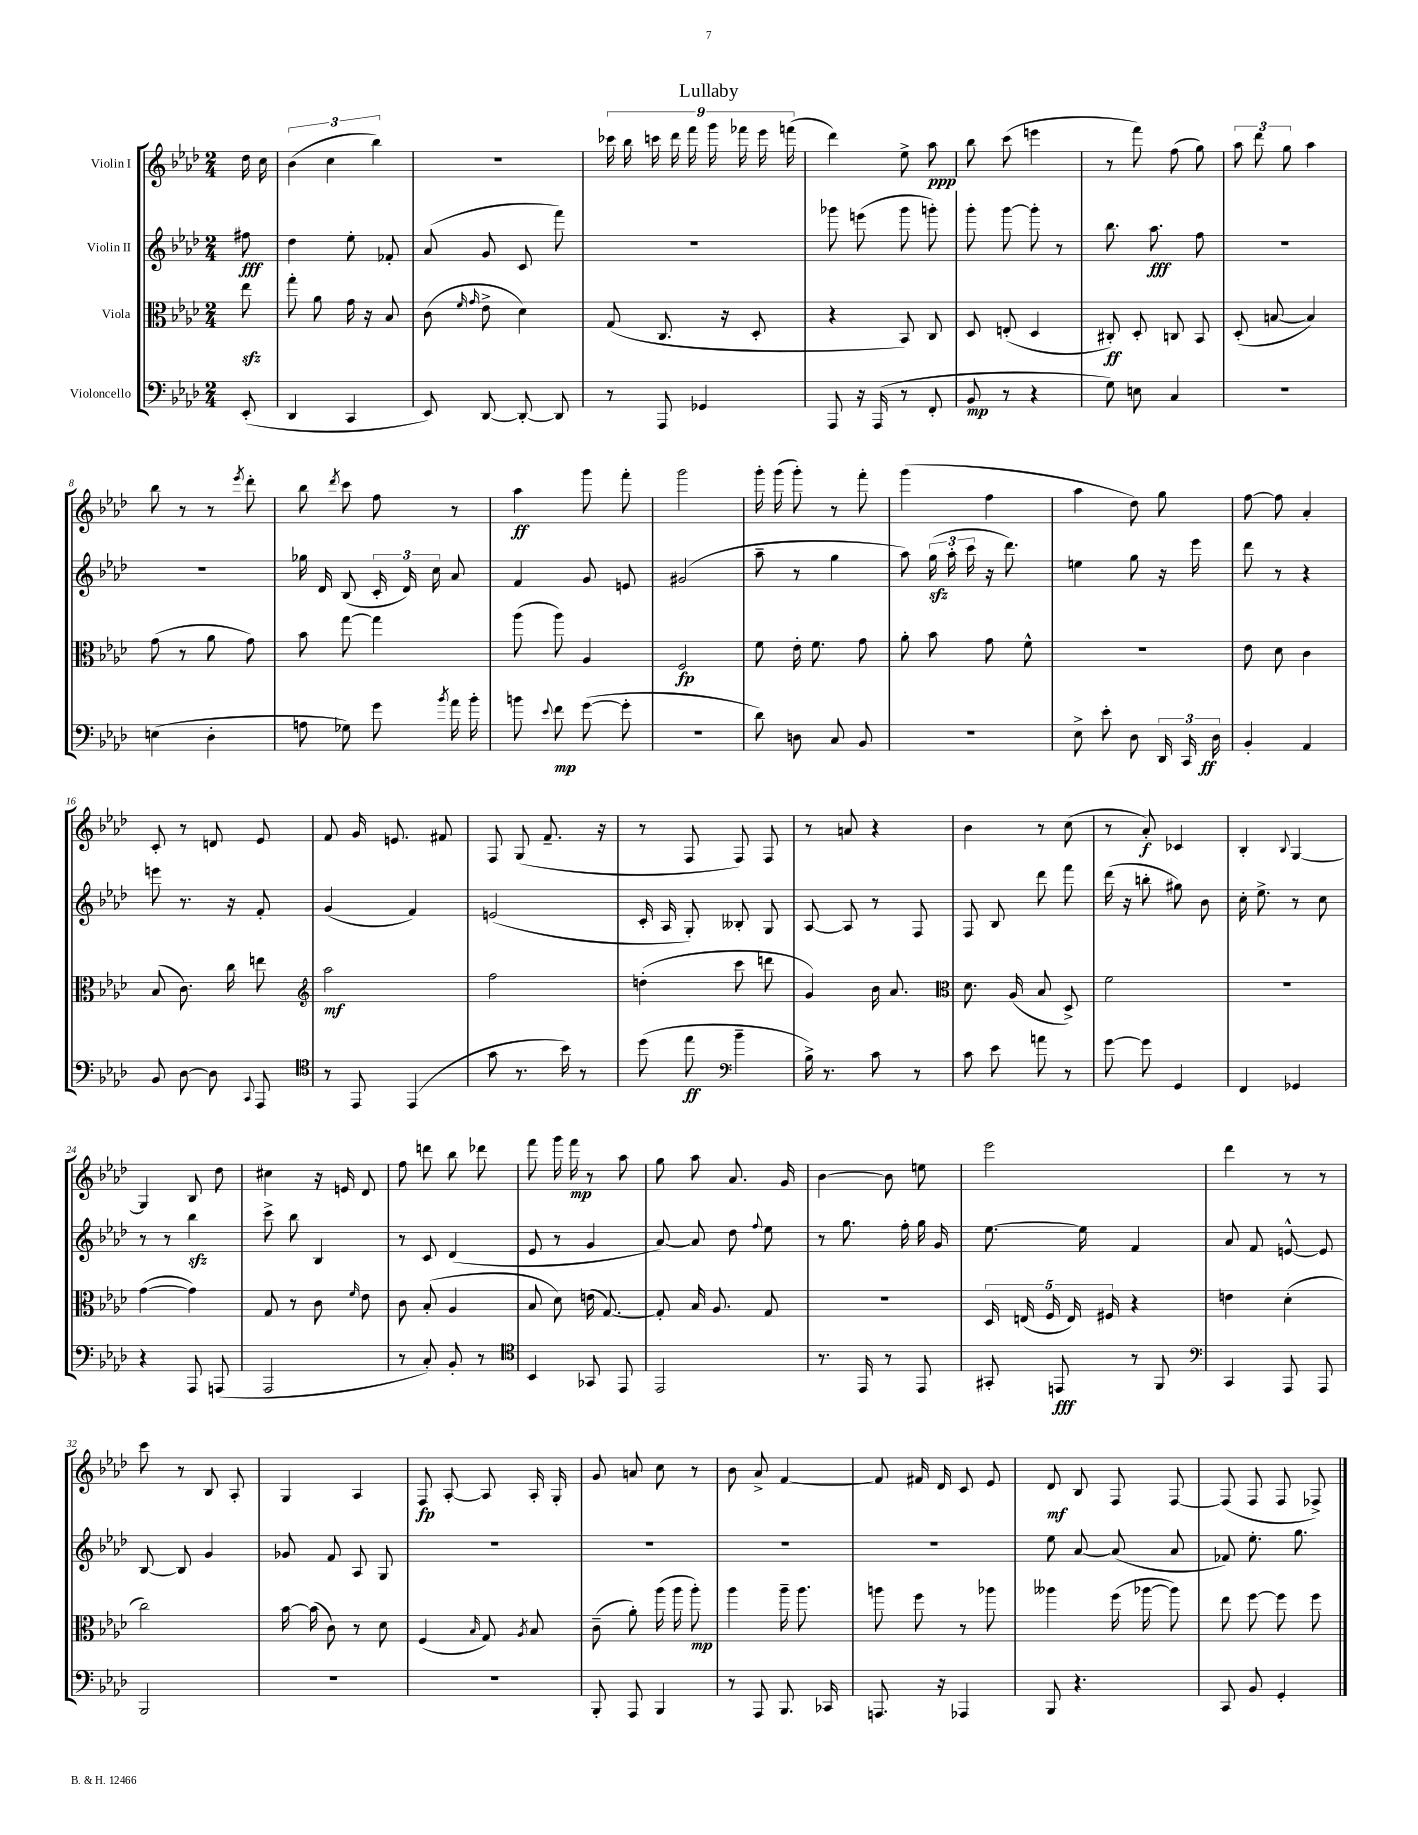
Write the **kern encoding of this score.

**kern	**kern	**kern	**kern
*staff4	*staff3	*staff2	*staff1
*clefF4	*clefC3	*clefG2	*clefG2
*k[b-e-a-d-]	*k[b-e-a-d-]	*k[b-e-a-d-]	*k[b-e-a-d-]
*M2/4	*M2/4	*M2/4	*M2/4
(8EE-'/	8ee-\	8ff#\	16dd-\
.	.	.	16cc\
=	=	=	=
4DD-/	8gg'\	4dd-\	(6b-\
.	8a-\	.	.
.	.	.	6cc\
4CC/	16g\	8ee-'\	.
.	16r	.	.
.	.	.	6bb-\)
.	8B-/	8f-'/	.
=	=	=	=
8EE-/)	(8c\	(8a-/	2r
.	16qqf/	.	.
.	16qqg/	.	.
[8DD-/	8e-^\	8g/	.
8DD-'/_	4d-\)	8c/	.
8DD-/]	.	8fff\)	.
=	=	=	=
8r	(8G/	2r	18ccc-\
.	.	.	18bb-\
.	.	.	18ccc\
8AAA-/	8.C/	.	.
.	.	.	18ddd-\
.	.	.	18fff\
4GG-/	.	.	.
.	.	.	18ggg\
.	16r	.	.
.	.	.	18fff-\
.	8D-'/	.	.
.	.	.	18eee-\
.	.	.	(18fff\
=	=	=	=
8AAA-/	4r	8ggg-\	4ddd-\)
16r	.	(8eee\	.
(16AAA-/	.	.	.
8r	8BB-/)	8ggg-\	8ee-^\
8FF'/	8C/	8ggg'\)	8aa-\
=	=	=	=
8BB-/	8D-/	8ggg'\	8bb-\
8r	(8E'/	[8ggg\	(8ccc\
4r	4D-/	8ggg'\]	4eee\
.	.	8r	.
=	=	=	=
8G\)	8C#'/)	8.bb-\	8r
8E\	8D-'/	.	8fff\)
.	.	8.aa-\	.
4C/	8C/	.	(8ff\
.	8BB-/	8ff\	8gg\)
=	=	=	=
2r	(8D-'/	2r	12aa-\
.	.	.	12ddd-\
.	[8B/	.	.
.	.	.	12gg\
.	4B/])	.	4aa-\
=	=	=	=
(4E\	(8g\	2r	8bb-\
.	8r	.	8r
4D-'\	8a-\	.	8r
.	.	.	8qeee-/
.	8g\)	.	8ddd-'\
=	=	=	=
8A\	8b-\	16gg-\	8bb-\
.	.	16d-/	.
.	.	.	8qddd-/
8G-\)	[8gg\	(8B-/	8ccc\
8g\	4gg\]	24c'/	8ff\
.	.	24d-/)	.
.	.	24cc\	.
8qb-/	.	.	.
16a-\	.	8a-/	8r
16b-'\	.	.	.
=	=	=	=
8b\	(8aa-\	4f/	4aa-\
8qqe-/	.	.	.
8f\	8aa-\)	.	.
([8g\	4A-/	8g/	8ggg\
8g'\]	.	8e/	8fff'\
=	=	=	=
2r	2F/	(2g#/	2ggg\
=	=	=	=
8d-\)	8f\	8aa-~\	16ggg'\
.	.	.	(16ggg\
8D\	16e-'\	8r	8ggg'\)
.	8.f\	.	.
8C/	.	4gg\	8r
8BB-/	8g\	.	8fff'\
=	=	=	=
2r	8a-'\	8aa-\)	(4ggg\
.	8b-\	(24gg\	.
.	.	24aa-'\	.
.	.	24ccc\	.
.	8g\	16r	4ff\
.	.	8.ddd-\)	.
.	8f^^\	.	.
=	=	=	=
8E-^\	2r	4ee\	4aa-\
8e-'\	.	.	.
8D-\	.	8gg\	8dd-\)
24DD-/	.	16r	8gg\
24CC/	.	.	.
.	.	16eee-\	.
24D-\	.	.	.
=	=	=	=
4BB-'/	8e-\	8ddd-\	[8ff\
.	8d-\	8r	8ff\]
4AA-/	4c\	4r	4a-'/
=	=	=	=
8BB-/	(8B-/	8eee\	8c'/
[8D-\	8.c\)	8.r	8r
8D-\]	.	.	8d/
.	16cc\	16r	.
8qqCC/	.	.	.
8AAA-/	8ee\	8f'/	8e-/
=	=	=	=
*clefC4	*clefG2	*	*
8r	2aa-\	(4g/	8f/
8EE-/	.	.	16g/
.	.	.	8.e/
(4EE-/	.	4f/)	.
.	.	.	8f#/
=	=	=	=
8g\	2ff\	(2e/	8F/
8.r	.	.	(8G/
.	.	.	8.f~/
16b-\)	.	.	.
8r	.	.	.
.	.	.	16r
=	=	=	=
(8dd-\	(4dd'\	16c'/	8r
.	.	16A-/	.
8ee-\	.	8G'/)	8F/
*clefF4	*	*	*
4b-~\	8ccc\	8B--'/	8F/)
.	8ddd\	8G/	8F/
=	=	=	=
16B-^\)	4g/)	[8A-/	8r
8.r	.	.	.
.	.	8A-/]	8a/
8c\	16b-\	8r	4r
.	8.a-/	.	.
8r	.	8F/	.
=	=	=	=
*	*clefC3	*	*
8c\	8.d-\	8F/	4b-\
8e-\	.	8B-/	.
.	(16A-/	.	.
8a\	8B-/	8ddd-\	8r
8r	8D-^/)	8fff\	(8cc\
=	=	=	=
[8g\	2f\	(16ddd-\	8r
.	.	16r	.
8g\]	.	8bb'\	8a-'/)
4GG/	.	8gg#\)	4c-/
.	.	8b-\	.
=	=	=	=
4FF/	2r	16cc'\	4B-'/
.	.	8.ee-^\	.
.	.	.	8qqB-/
4GG-/	.	8r	[4G/
.	.	8cc\	.
=	=	=	=
4r	([4g\	8r	4G/]
.	.	8r	.
8AAA-/	4g\])	4bb-\	8B-/
(8AAA/	.	.	8dd-\
=	=	=	=
2AAA-/	8G/	8ccc^\	4cc#\
.	8r	8bb-\	.
.	8c\	4B-/	16r
.	.	.	16e/
.	16qqf/	.	.
.	8e-\	.	8d-/
=	=	=	=
8r	8c\	8r	8ff\
8C'/)	(8B-'/	8c/	8ddd\
8BB-'/	4A-/	(4d-/	8bb-\
8r	.	.	8ddd-\
=	=	=	=
*clefC4	*	*	*
4BB-/	8B-/	8e-/	8fff\
.	8d-\)	8r	16ggg\
.	.	.	16fff\
8GG-/	(16e\	4g/	8r
.	[8.G/)	.	.
8EE-/	.	.	8aa-\
=	=	=	=
2EE-/	8G'/]	[8a-/)	8gg\
.	16B-/	8a-/]	8aa-\
.	8.A-/	.	.
.	.	8dd-\	8.a-/
.	.	8qqff/	.
.	8G/	8ee-\	.
.	.	.	16g/
=	=	=	=
8.r	2r	8r	[4b-\
.	.	8.gg\	.
16EE-/	.	.	.
8r	.	.	8b-\]
.	.	16ff'\	.
8EE-/	.	16gg\	8ee\
.	.	16g/	.
=	=	=	=
8GG#'/	20D-/	[8.ee-\	2eee-\
.	(20E/	.	.
.	20F/	.	.
8EE/	.	.	.
.	20E/)	.	.
.	.	16ee-\]	.
.	20F#/	.	.
8r	4r	4f/	.
8FF/	.	.	.
=	=	=	=
*clefF4	*	*	*
4CC/	4e\	8a-/	4ddd-\
.	.	8f/	.
8AAA-/	(4d-'\	[8e^^/	8r
8AAA-/	.	8e/]	8r
=	=	=	=
2BBB-/	2cc\)	[8B-/	8ccc\
.	.	8B-/]	8r
.	.	4g/	8B-/
.	.	.	8A-'/
=	=	=	=
2r	[16b-\	8g-/	4G/
.	(16b-\]	.	.
.	8c\)	8f/	.
.	8r	8A-/	4A-/
.	8d-\	8G/	.
=	=	=	=
2r	(4F/	2r	8F/
.	.	.	[8A-'/
.	16qqB-/	.	.
.	8G/)	.	8A-/]
.	8qA-/	.	.
.	8B-/	.	16A-'/
.	.	.	16G'/
=	=	=	=
8BBB-'/	(8c~\	2r	8g/
8AAA-/	8a-'\)	.	8a/
4BBB-/	(16aa-\	.	8cc\
.	16aa-\	.	.
.	8aa-'\)	.	8r
=	=	=	=
8r	4aa-\	2r	8b-\
8AAA-/	.	.	8a-^/
8.BBB-/	16aa-~\	.	[4f/
.	8.aa-\	.	.
16CC-/	.	.	.
=	=	=	=
8.AAA/	8aa\	2r	8f/]
.	8ff\	.	16f#/
16r	.	.	16d-/
4AAA-/	8r	.	8c/
.	8aa-\	.	8e-/
=	=	=	=
8BBB-/	4aa--\	8ee-\	8d-/
4.r	.	[8a-/	8B-/
.	(16ff\	(8a-/]	8F/
.	[16aa-\	.	.
.	8aa-\])	8a-/	[8F/
=	=	=	=
8CC/	8ee-\	8f-/)	(8F/]
8BB-/	[8ff\	8.ee-'\	8F/
4GG'/	8ff\]	.	8F/
.	.	8.gg\	.
.	8ff\	.	8F-^/)
==	==	==	==
*-	*-	*-	*-
